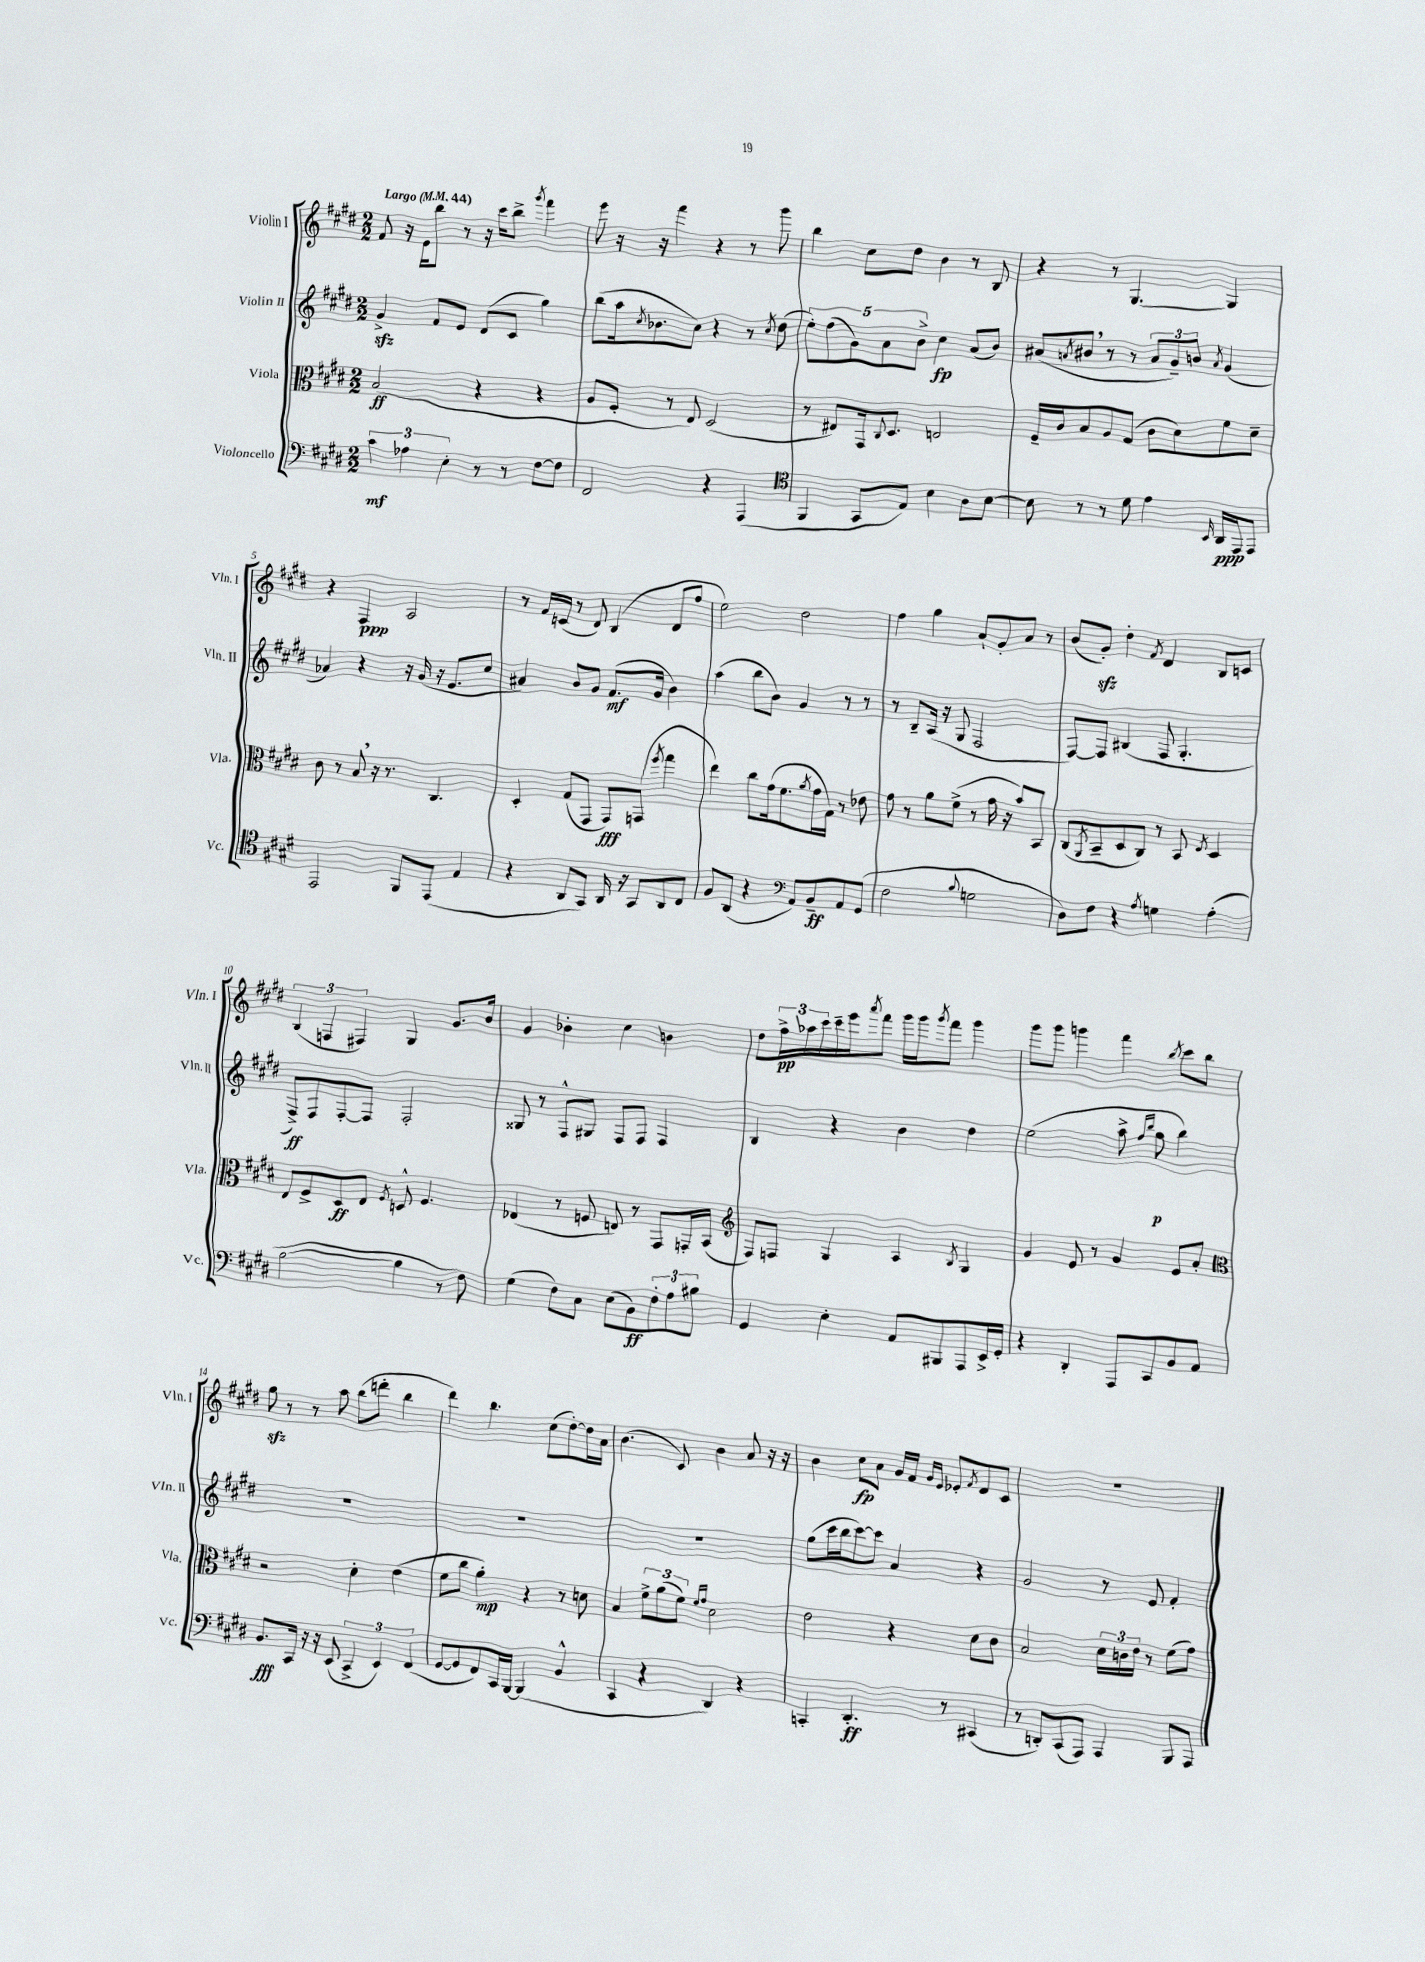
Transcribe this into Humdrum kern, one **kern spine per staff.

**kern	**dynam	**kern	**dynam	**kern	**dynam	**kern	**dynam
*part4	*part4	*part3	*part3	*part2	*part2	*part1	*part1
*staff4	*staff4	*staff3	*staff3	*staff2	*staff2	*staff1	*staff1
*I"Violoncello	*	*I"Viola	*	*I"Violin II	*	*I"Violin I	*
*I'Vc.	*	*I'Vla.	*	*I'Vln. II	*	*I'Vln. I	*
*clefF4	*	*clefC3	*	*clefG2	*	*clefG2	*
*k[f#c#g#d#]	*	*k[f#c#g#d#]	*	*k[f#c#g#d#]	*	*k[f#c#g#d#]	*
*M2/2	*	*M2/2	*	*M2/2	*	*M2/2	*
*MM44	*	*MM44	*	*MM44	*	*MM44	*
=1	=1	=1	=1	=1	=1	=1	=1
!	!	!	!	!	!	!LO:TX:a:B:t=Largo	!
6c#\	mf	(2B/	ff	4g#zz^/	.	8f#/	.
.	.	.	.	.	.	16r	.
6A-X\	.	.	.	.	.	.	.
.	.	.	.	.	.	16e\KL	.
.	.	.	.	8f#/L	.	8bb\J	.
6E'\	.	.	.	.	.	.	.
.	.	.	.	8e/J	.	8r	.
8r	.	4r	.	(8d#/L	.	16r	.
.	.	.	.	.	.	16ccc#\KL	.
8r	.	.	.	8c#/J	.	8bb^\J	.
.	.	.	.	.	.	8qggg#/	.
[8F#\L	.	4r	.	4gg#\)	.	4fff#\	.
8F#\J]	.	.	.	.	.	.	.
=2	=2	=2	=2	=2	=2	=2	=2
2FF#/	.	8A/L	.	(8bb\L	.	8eee\	.
.	.	8F#'/J	.	16aa\k	.	16r	.
.	.	.	.	8qcc#/	.	.	.
.	.	.	.	8.b-X\	.	16r	.
.	.	8r	.	.	.	4fff#\	.
.	.	8E/)	.	8cc#\J)	.	.	.
4r	.	(2D#/	.	4r	.	4r	.
(4AAA/	.	.	.	8r	.	8r	.
.	.	.	.	8qcc#/	.	.	.
.	.	.	.	(8dd#\	.	8ggg#\	.
=3	=3	=3	=3	=3	=3	=3	=3
*clefC4	*	*	*	*	*	*	*
4FF#/	.	8r	.	10ee'\L)	.	4bb\	.
.	.	.	.	(10ff#\	.	.	.
.	.	8E#X/L)	.	.	.	.	.
.	.	.	.	10g#\)	.	.	.
8GG#/L	.	16GG#/k	.	.	.	8cc#\L	.
.	.	.	.	10a\	.	.	.
.	.	8qqC#/	.	.	.	.	.
.	.	8.D#/J	.	.	.	.	.
8E/J)	.	.	.	.	.	8dd#\J	.
.	.	.	.	10b^\J	.	.	.
4B\	.	2En/	.	4cc#\	fp	4b\	.
8A\L	.	.	.	(8a/L	.	8r	.
[8B\J	.	.	.	8b/J)	.	8B/	.
=4	=4	=4	=4	=4	=4	=4	=4
8B\]	.	16F#~/LL	.	(8a#X/L	.	4r	.
.	.	16c#/J	.	.	.	.	.
.	.	.	.	8qan/	.	.	.
8r	.	8B/	.	8b#X,/J	.	.	.
8r	.	8A/	.	8r	.	8r	.
8d#\	.	(8G#/J	.	8r	.	[4.G#/	.
4e\	.	8c#\L	.	12a/L	.	.	.
.	.	.	.	12g#~/)	.	.	.
.	.	8d#\)	.	.	.	.	.
.	.	.	.	12bn/J	.	.	.
16qqBB/	.	.	.	8qa/	.	.	.
16AA/LL	ppp	8f#\	.	(4g#/	.	4G#/]	.
16EE/J	.	.	.	.	.	.	.
8EE/J	.	8d#~\J	.	.	.	.	.
!!LO:LB:g=z
=5	=5	=5	=5	=5	=5	=5	=5
2EE/	.	8c#\	.	4a-X/)	.	4r	.
.	.	8r	.	.	.	.	.
.	.	8B,/	.	4r	.	4F#/	ppp
.	.	16r	.	.	.	.	.
.	.	8.r	.	.	.	.	.
8FF#/L	.	.	.	16r	.	2A/	.
.	.	.	.	(16g#/	.	.	.
(8EE/J	.	4.C#/	.	16r	.	.	.
.	.	.	.	8.e/L	.	.	.
4E/	.	.	.	.	.	.	.
.	.	.	.	8cc#/J	.	.	.
=6	=6	=6	=6	=6	=6	=6	=6
4r	.	4D#'/	.	4a#X/)	.	8r	.
.	.	.	.	.	.	16f#/LL	.
.	.	.	.	.	.	(16cn/JJ	.
8AA/L	.	(8G#/L	.	8b/L	.	8r	.
8GG#/J)	.	8GG#/J	.	8g#/J	.	8d#/)	.
16AA/	.	8GG#/L)	fff	(8.f#/L	mf	(4B/	.
16r	.	.	.	.	.	.	.
8GG#/L	.	(8GGn/J	.	.	.	.	.
.	.	.	.	16g#/Jk	.	.	.
.	.	8qff#/	.	.	.	.	.
8AA/	.	4gg#\	.	4b\)	.	8d#/L	.
8C#/J	.	.	.	.	.	8ff#/J	.
=7	=7	=7	=7	=7	=7	=7	=7
8F#/L	.	4ee\)	.	(4aa\	.	2ee\)	.
(8AA/J	.	.	.	.	.	.	.
4r	.	8cc#\L	.	8bb\L	.	.	.
.	.	(16g#\k	.	8b\J)	.	.	.
.	.	8.f#\	.	.	.	.	.
*clefF4	*	*	*	*	*	*	*
8AA/L)	.	.	.	4g#/	.	2dd#\	.
.	.	8qa/	.	.	.	.	.
8BB~/	ff	16g#\L	.	.	.	.	.
.	.	16G#\JJ)	.	.	.	.	.
8AA/	.	8r	.	8r	.	.	.
(8GG#/J	.	8e-X\	.	8r	.	.	.
=8	=8	=8	=8	=8	=8	=8	=8
2F#\	.	8g#\	.	8r	.	4ff#\	.
.	.	8r	.	8B~/L	.	.	.
.	.	8a\L	.	(16A/Jk	.	4gg#\	.
.	.	.	.	16r	.	.	.
.	.	(8f#^\J	.	8G#/	.	.	.
8qqB/	.	.	.	.	.	.	.
2Gn\	.	8r	.	2F#/	.	8a`/L	.
.	.	16g#\	.	.	.	8g#'/	.
.	.	16r	.	.	.	.	.
.	.	8b/L)	.	.	.	8a/J	.
.	.	8BB/J	.	.	.	8r	.
=9	=9	=9	=9	=9	=9	=9	=9
8D#\L)	.	(8C#/L	.	[8F#/L)	.	(8b/L	.
.	.	8qAA/	.	.	.	.	.
8F#\J	.	8BB~/	.	8F#/J]	.	8g#zz'/J)	.
4r	.	8D#/	.	(4B#X/	.	4dd#'\	.
.	.	8C#/J)	.	.	.	.	.
8qA/	.	.	.	.	.	8qf#/	.
4Gn\	.	8r	.	8F#/	.	4d#/	.
.	.	8BB/	.	4.G#'/	.	.	.
.	.	8qE/	.	.	.	.	.
(4A'\	.	4D#/	.	.	.	8B/L	.
.	.	.	.	.	.	8cn/J	.
!!LO:LB:g=z
=10	=10	=10	=10	=10	=10	=10	=10
[2B\	.	8E/L	.	8F#^/L)	ff	(6B/	.
.	.	8F#^/	.	8F#/	.	.	.
.	.	.	.	.	.	6Fn/	.
.	.	8D#/	ff	[8F#'/	.	.	.
.	.	.	.	.	.	6F#X/)	.
.	.	8E/J	.	8F#/J]	.	.	.
.	.	8qF#/	.	.	.	.	.
4B\]	.	8Dn^^/	.	2F#'/	.	4G#/	.
.	.	4.F#/	.	.	.	.	.
8r	.	.	.	.	.	8.g#/L	.
8F#\)	.	.	.	.	.	.	.
.	.	.	.	.	.	16b/Jk	.
=11	=11	=11	=11	=11	=11	=11	=11
(4G#\	.	(4E-X/	.	8G##X/	.	4g#/	.
.	.	.	.	8r	.	.	.
8F#\L)	.	8r	.	8F#^^/L	.	4b-X'\	.
8C#\J	.	8Fn/	.	8G#X/J	.	.	.
(8E\L	.	8En/)	.	8F#/L	.	4cc#\	.
8BB\)	ff	8r	.	8F#/J	.	.	.
12F#'\	.	8GG#/L	.	4F#/	.	4bn\	.
12A\	.	.	.	.	.	.	.
.	.	16GGn'/L	.	.	.	.	.
12B#X\J	.	.	.	.	.	.	.
.	.	(16BB/JJ	.	.	.	.	.
=12	=12	=12	=12	=12	=12	=12	=12
*	*	*clefG2	*	*	*	*	*
4GG#/	.	8F#/L)	.	4B/	.	8dd#\L	.
.	.	8Fn/J	.	.	.	24ff#^\L	pp
.	.	.	.	.	.	24aa-X\	.
.	.	.	.	.	.	24ccc#\	.
4E'\	.	4G#/	.	4r	.	16ccc#~\	.
.	.	.	.	.	.	16eee\J	.
.	.	.	.	.	.	8qaaa/	.
.	.	.	.	.	.	8fff#\J	.
8AA/L	.	4A/	.	4b\	.	16ggg#\LL	.
.	.	.	.	.	.	16ggg#\J	.
.	.	.	.	.	.	8qggg#/	.
8BBB#X/	.	.	.	.	.	8fff#\J	.
.	.	8qB/	.	.	.	.	.
8AAA/	.	4G#/	.	4dd#\	.	4ggg#\	.
16EE^/L	.	.	.	.	.	.	.
16GG#'/JJ	.	.	.	.	.	.	.
=13	=13	=13	=13	=13	=13	=13	=13
4r	.	4g#/	.	(2ee\	.	8ggg#\L	.
.	.	.	.	.	.	8ggg#\J	.
4DD#'/	.	8e/	.	.	.	4gggn\	.
.	.	8r	.	.	.	.	.
8AAA/L	.	4g#/	.	8aa^\	.	4fff#\	.
.	.	.	.	16qqff#/LL	.	.	.
.	.	.	.	16qqbb/JJ	.	.	.
8CC#/	.	.	.	8gg#\	p	.	.
.	.	.	.	.	.	8qbb/	.
8BB/	.	8e/L	.	4bb\)	.	8ccc#\L	.
8AA/J	.	8a'/J	.	.	.	8bb\J	.
!!LO:LB:g=z
=14	=14	=14	=14	=14	=14	=14	=14
*	*	*clefC3	*	*	*	*	*
8.BB/L	fff	2r	.	1r	.	8gg#zz\	.
.	.	.	.	.	.	8r	.
16CC#/Jk	.	.	.	.	.	.	.
16r	.	.	.	.	.	8r	.
16r	.	.	.	.	.	.	.
(8EE/	.	.	.	.	.	8aa\	.
6CC#^/	.	4d#'\	.	.	.	(8bb\L	.
.	.	.	.	.	.	8dddn'\J	.
6EE/)	.	.	.	.	.	.	.
.	.	(4e\	.	.	.	4bb\	.
(6FF#/	.	.	.	.	.	.	.
=15	=15	=15	=15	=15	=15	=15	=15
[8GG#/L	.	8f#\L	.	1r	.	4ddd#\)	.
8GG#/]	.	8cc#\J	.	.	.	.	.
8FF#/)	.	4a'\)	mp	.	.	4.bb\	.
16CC#/L	.	.	.	.	.	.	.
[16BBB/JJ	.	.	.	.	.	.	.
(4BBB/]	.	4r	.	.	.	.	.
.	.	.	.	.	.	(8cc#\L	.
4BB^^/	.	8r	.	.	.	[8dd#'\)	.
.	.	8dn\	.	.	.	16dd#\L]	.
.	.	.	.	.	.	16a\JJ	.
=16	=16	=16	=16	=16	=16	=16	=16
4CC#/	.	4B/	.	1r	.	(4.b\	.
4r	.	12f#^\L	.	.	.	.	.
.	.	(12a\	.	.	.	.	.
.	.	.	.	.	.	8c#/)	.
.	.	12f#\J)	.	.	.	.	.
.	.	16qqf#/LL	.	.	.	.	.
.	.	16qqg#/JJ	.	.	.	.	.
4DD#/)	.	2d#\	.	.	.	4b\	.
4r	.	.	.	.	.	8a/	.
.	.	.	.	.	.	16r	.
.	.	.	.	.	.	16r	.
=17	=17	=17	=17	=17	=17	=17	=17
4CCn'/	.	2e\	.	(8gg#\L	.	4b\	.
.	.	.	.	16ccc#\L	.	.	.
.	.	.	.	16bb\J	.	.	.
4.DD#'/	ff	.	.	[8ccc#\)	.	8cc#\L	fp
.	.	.	.	8ccc#\J]	.	8a\J	.
.	.	4r	.	4a/	.	16g#/LL	.
.	.	.	.	.	.	16f#/JJ	.
.	.	.	.	.	.	16qqg#/LL	.
.	.	.	.	.	.	16qqe/JJ	.
8r	.	.	.	.	.	8e-X'/L	.
.	.	.	.	.	.	8qf#/	.
(4CC#X/	.	8d#\L	.	4r	.	8d#/	.
.	.	8c#\J	.	.	.	8c#/J	.
=18	=18	=18	=18	=18	=18	=18	=18
8r	.	2B/	.	2g#/	.	1r	.
8DDn'/L)	.	.	.	.	.	.	.
(8CC#/	.	.	.	.	.	.	.
8AAA/J)	.	.	.	.	.	.	.
4AAA/	.	24d#\LL	.	8r	.	.	.
.	.	24cn\	.	.	.	.	.
.	.	24e\JJ	.	.	.	.	.
.	.	8r	.	8e/	.	.	.
8BBB/L	.	(8f#\L	.	4f#'/	.	.	.
8AAA/J	.	8g#\J)	.	.	.	.	.
==	==	==	==	==	==	==	==
*-	*-	*-	*-	*-	*-	*-	*-
